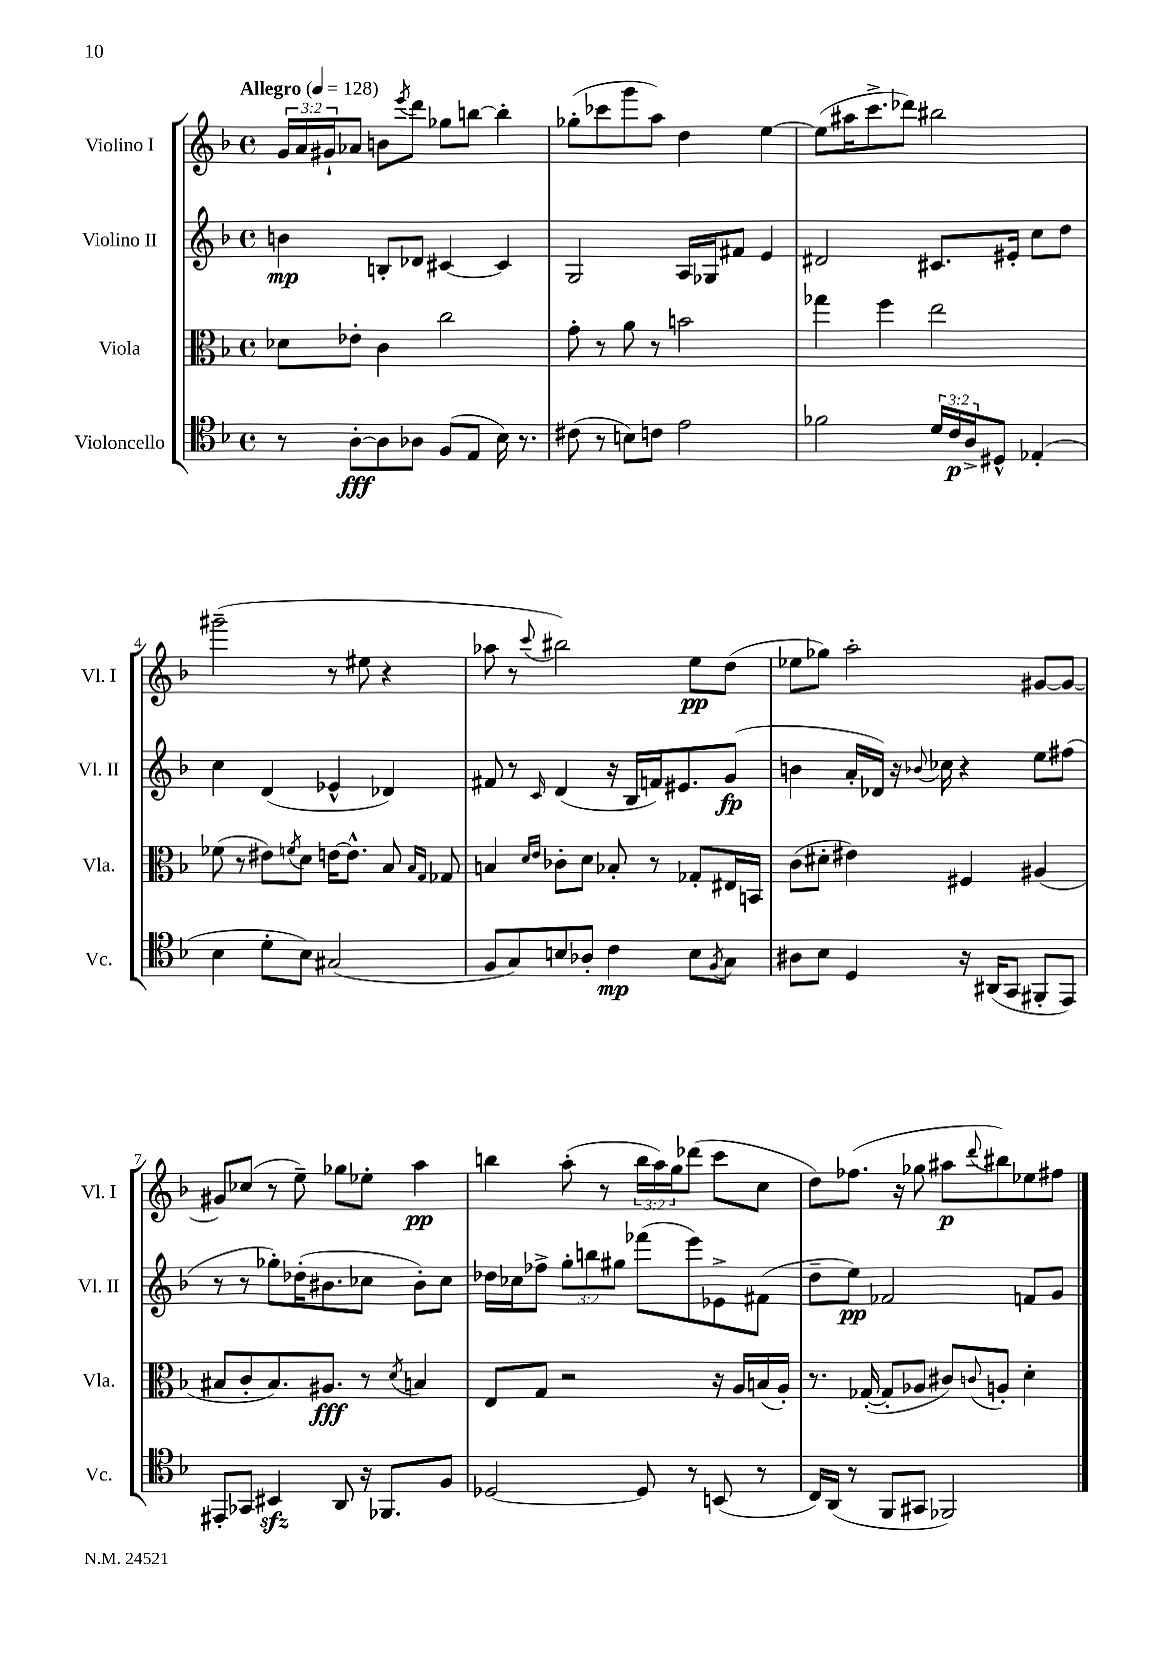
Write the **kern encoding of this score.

**kern	**dynam	**kern	**dynam	**kern	**dynam	**kern	**dynam
*part4	*part4	*part3	*part3	*part2	*part2	*part1	*part1
*staff4	*staff4	*staff3	*staff3	*staff2	*staff2	*staff1	*staff1
*I"Violoncello	*	*I"Viola	*	*I"Violino II	*	*I"Violino I	*
*I'Vc.	*	*I'Vla.	*	*I'Vl. II	*	*I'Vl. I	*
*clefC4	*	*clefC3	*	*clefG2	*	*clefG2	*
*k[b-]	*	*k[b-]	*	*k[b-]	*	*k[b-]	*
*M4/4	*	*M4/4	*	*M4/4	*	*M4/4	*
*met(c)	*	*met(c)	*	*met(c)	*	*met(c)	*
*MM128	*	*MM128	*	*MM128	*	*MM128	*
=1	=1	=1	=1	=1	=1	=1	=1
!	!	!	!	!	!	!LO:TX:a:B:t=Allegro	!
8r	.	8d-X\L	.	4bn\	mp	24g/LL	.
.	.	.	.	.	.	24a/	.
.	.	.	.	.	.	24g#X`/J	.
[8A'\L	fff	8e-X'\J	.	.	.	8a-X/J	.
8A\]	.	4c\	.	8Bn'/L	.	8bn\L	.
.	.	.	.	.	.	8qeee/	.
8A-X\J	.	.	.	8d-X/J	.	8ddd\J	.
(8F/L	.	2cc\	.	[4c#X/	.	8gg-X\L	.
8E/J	.	.	.	.	.	[8bbn\J	.
16B-\)	.	.	.	4c#/]	.	4bb'\]	.
8.r	.	.	.	.	.	.	.
=2	=2	=2	=2	=2	=2	=2	=2
(8c#X\	.	8g'\	.	2G/	.	(8gg-X'\L	.
8r	.	8r	.	.	.	8ccc-X\	.
8Bn\L)	.	8a\	.	.	.	8ggg\	.
8cn\J	.	8r	.	.	.	8aa\J)	.
2e\	.	2bn\	.	16A/LL	.	4dd\	.
.	.	.	.	16G-X/J	.	.	.
.	.	.	.	8f#X/J	.	.	.
.	.	.	.	4e/	.	[4ee\	.
=3	=3	=3	=3	=3	=3	=3	=3
2f-X\	.	4gg-X\	.	2d#X/	.	(8ee\L]	.
.	.	.	.	.	.	16aa#X\K	.
.	.	.	.	.	.	8.ccc^\	.
.	.	4ff\	.	.	.	.	.
.	.	.	.	.	.	8ddd-X\J)	.
24d/LL	.	2ee\	.	8.c#X/L	.	2bb#X\	.
24c/	p	.	.	.	.	.	.
24A^/J	.	.	.	.	.	.	.
8D#X^^/J	.	.	.	.	.	.	.
.	.	.	.	16e#X'/Jk	.	.	.
(4E-X'/	.	.	.	8cc\L	.	.	.
.	.	.	.	8dd\J	.	.	.
!!LO:LB:g=z
=4	=4	=4	=4	=4	=4	=4	=4
4B-\	.	(8f-X\	.	4cc\	.	(2ggg#X~\	.
.	.	8r	.	.	.	.	.
8d'\L	.	8e#X\L)	.	(4d/	.	.	.
.	.	8qfn/	.	.	.	.	.
8B-\J)	.	8d\J	.	.	.	.	.
(2G#X/	.	[16en\KL	.	4e-X^^/	.	8r	.
.	.	8.e^^\J]	.	.	.	.	.
.	.	.	.	.	.	8ee#X\	.
.	.	8B-/	.	4d-X/)	.	4r	.
.	.	16qqB-/LL	.	.	.	.	.
.	.	16qqG/JJ	.	.	.	.	.
.	.	8G-X/	.	.	.	.	.
=5	=5	=5	=5	=5	=5	=5	=5
8F/L	.	4Bn/	.	8f#X/	.	8aa-X\	.
8G/)	.	.	.	8r	.	8r	.
.	.	16qqd/LL	.	.	.	.	.
.	.	16qqe/JJ	.	16qqc/	.	8qqccc/	.
8Bn/	.	8c-X'\L	.	(4d/	.	2bb#X\)	.
8A-X'/J	.	8d\J	.	.	.	.	.
4c\	mp	8B-X'/	.	16r	.	.	.
.	.	.	.	16B-/LL	.	.	.
.	.	8r	.	16fn/J)	.	.	.
.	.	.	.	8.e#X/	.	.	.
8B\L	.	8G-X'/L	.	.	.	8ee\L	pp
8qF/	.	.	.	.	.	.	.
8G\J	.	16E#X/L	.	(8g/J	fp	(8dd\J	.
.	.	16BBn/JJ	.	.	.	.	.
=6	=6	=6	=6	=6	=6	=6	=6
8A#X\L	.	(8c\L	.	4bn\	.	8ee-X\L	.
8B-\J	.	8d#X'\J	.	.	.	8gg-X\J)	.
4D/	.	4e#X\)	.	16a'/LL	.	2aa'\	.
.	.	.	.	16d-X/JJ)	.	.	.
.	.	.	.	16r	.	.	.
.	.	.	.	8qqb-X/	.	.	.
.	.	.	.	16cc-X\	.	.	.
16r	.	4F#X/	.	4r	.	.	.
(16AA#X/KL	.	.	.	.	.	.	.
8GG/J	.	.	.	.	.	.	.
8FF#X'/L	.	(4A#X/	.	8ee\L	.	[8g#X/L	.
8EE/J)	.	.	.	(8ff#X\J	.	8g#/J_	.
!!LO:LB:g=z
=7	=7	=7	=7	=7	=7	=7	=7
8EE#X'/L	.	8B#X/L	.	8r	.	8g#X/L]	.
8GG-X/J	.	8c'/	.	8r	.	(8cc-X/J	.
4BB#Xzz/	.	8.B#/)	.	8gg-X'\L)	.	8r	.
.	.	.	.	(16dd-X'\K	.	8ee~\)	.
.	.	8.A#X/J	fff	8.b#X\	.	.	.
8AA/	.	.	.	.	.	8gg-X\L	.
16r	.	8r	.	8cc-X\J	.	8ee-X'\J	.
8.FF-X/L	.	.	.	.	.	.	.
.	.	8qd/	.	.	.	.	.
.	.	4Bn/	.	8b#'\L)	.	4aa\	pp
8F/J	.	.	.	8cc-\J	.	.	.
=8	=8	=8	=8	=8	=8	=8	=8
[2D-X/	.	8E/L	.	16dd-X\LL	.	4bbn\	.
.	.	.	.	16cc-X\J	.	.	.
.	.	8G/J	.	8ff-X^\J	.	.	.
.	.	2r	.	12gg'\L	.	(8aa'\	.
.	.	.	.	12bbn\	.	.	.
.	.	.	.	.	.	8r	.
.	.	.	.	12gg#X\J	.	.	.
8D-/]	.	.	.	(8fff-X\L	.	24bb\LL	.
.	.	.	.	.	.	24aa\)	.
.	.	.	.	.	.	24gg\J	.
8r	.	.	.	8eee\)	.	(8ddd-X\J	.
(8BBn/	.	16r	.	8e-X^\	.	8ccc\L	.
.	.	16A/LL	.	.	.	.	.
8r	.	(16Bn/	.	(8f#X\J	.	8cc\J	.
.	.	16A'/JJ)	.	.	.	.	.
=9	=9	=9	=9	=9	=9	=9	=9
16C/LL)	.	8.r	.	8dd~\L	.	8dd\L)	.
(16AA/JJ	.	.	.	.	.	.	.
8r	.	.	.	8ee\J)	pp	(8.ff-X\J	.
.	.	([16G-X'/	.	.	.	.	.
8FF/L	.	8G-'/L]	.	2f-X/	.	.	.
.	.	.	.	.	.	16r	.
8GG#X/J	.	8A-X/J	.	.	.	8gg-X\	.
2FF-X/)	.	8c#X/L)	.	.	.	8aa#X\L	p
.	.	8qqcn/	.	.	.	8qqddd/	.
.	.	8An'/J	.	.	.	8bb#X\)	.
.	.	4d'\	.	8fn/L	.	8ee-X\	.
.	.	.	.	8g/J	.	8ff#X\J	.
==	==	==	==	==	==	==	==
*-	*-	*-	*-	*-	*-	*-	*-
